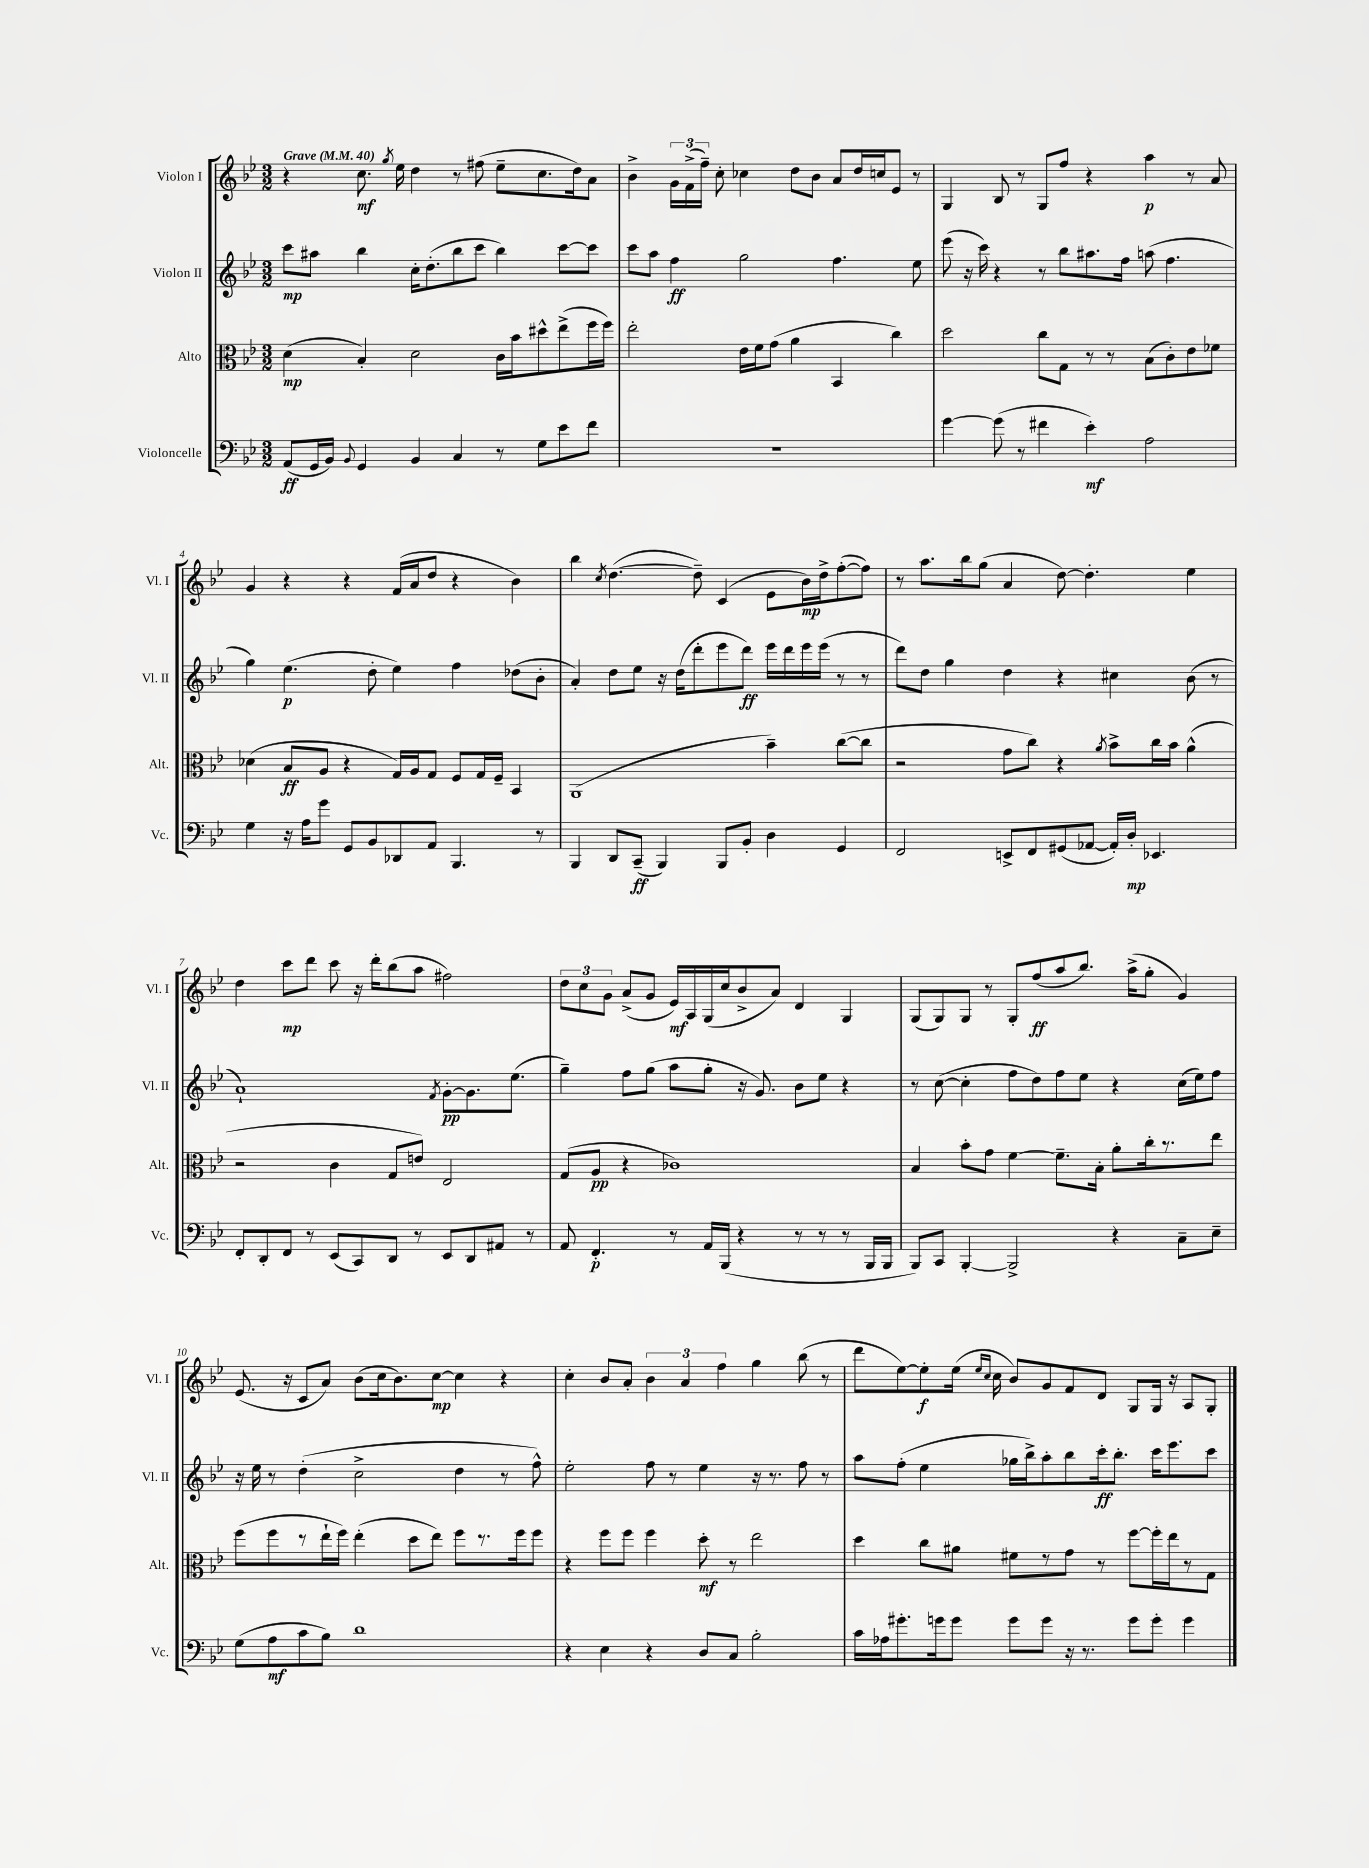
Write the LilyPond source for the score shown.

<<
\new StaffGroup <<
\new Staff = "s0" \with { instrumentName = "Violon I" shortInstrumentName = "Vl. I" } {
    \clef treble \key bes \major \numericTimeSignature \time 3/2 \tempo "Grave" 4 = 40
    \autoBeamOff r4 c''8.\mf \acciaccatura { g''8 } ees''16 d''4 r8 fis''8( ees''8[-- c''8. d''16) a'8] |
    bes'4-> \tuplet 3/2 { g'16[ f'16->( f''16]--) } c''8-. ces''4 d''8[ bes'8] a'8[ d''16 c''16 ees'8] r8 |
    g4 bes8 r8 g8[ f''8] r4 a''4\p r8 a'8 |
    g'4 r4 r4 f'16[( a'16 d''8] r4 bes'4) |
    bes''4 \acciaccatura { c''8 } d''4.~( d''8--) c'4( ees'8[ bes'16\mp) d''16-> f''8~-.( f''8]) |
    r8 a''8.[ bes''16 g''8]( a'4 d''8~) d''4.-. ees''4 |
    d''4 c'''8[\mp d'''8] c'''8 r16 d'''16[-. bes''8( a''8] fis''2) |
    \tuplet 3/2 { d''8[ c''8 g'8] } a'8[->( g'8] ees'16[\mf) a16 g16( c''16 bes'8-> a'8]) d'4 g4 |
    g8[( g8) g8] r8 g8[-. f''8\ff( a''8 bes''8.]) a''16[->( g''8]-. g'4) |
    ees'8.( r16 c'8[ a'8]) bes'8[( c''16 bes'8.) c''8]~\mp c''4 r4 |
    c''4-. bes'8[ a'8]-. \tuplet 3/2 { bes'4 a'4 f''4 } g''4 bes''8( r8 |
    d'''8[ ees''8~) ees''8-.\f ees''16]( \grace { ees''16[ c''16] } c''16 bes'8[) g'8 f'8 d'8] g8[ g16] r16 a8[ g8]-. \bar "|." |
}
\new Staff = "s1" \with { instrumentName = "Violon II" shortInstrumentName = "Vl. II" } {
    \clef treble \key bes \major \numericTimeSignature \time 3/2
    \autoBeamOff c'''8[\mp ais''8] bes''4 c''16[-. d''8.-.( bes''8 c'''8] bes''4) c'''8[~ c'''8] |
    c'''8[ a''8] f''4\ff g''2 f''4. ees''8 |
    ees'''8( r16 c'''16) r4 r8 bes''8[ ais''8. f''16] a''8( f''4. |
    g''4) ees''4.\p( d''8-. ees''4) f''4 des''8[( bes'8]-. |
    a'4-.) d''8[ ees''8] r16 d''16[( d'''8-. ees'''8 d'''8]\ff) ees'''16[ d'''16 ees'''16 ees'''16]( r8 r8 |
    d'''8[) d''8] g''4 d''4 r4 cis''4 bes'8( r8 |
    a'1-!) \acciaccatura { f'8 } g'8[~-.\pp g'8. ees''8.]( |
    g''4--) f''8[ g''8]( a''8[ g''8]-. r16 g'8.) bes'8[ ees''8] r4 |
    r8 c''8~( c''4-. f''8[ d''8) f''8 ees''8] r4 c''16[( ees''16) f''8] |
    r16 ees''16 r8 d''4-.( c''2-> d''4 r8 f''8-^) |
    ees''2-. f''8 r8 ees''4 r16 r8. f''8 r8 |
    a''8[ f''8]-.( ees''4 ges''16[ bes''16->) a''8-. bes''8 c'''16-.\ff bes''8.]-. c'''16[ ees'''8. c'''8] \bar "|." |
}
\new Staff = "s2" \with { instrumentName = "Alto" shortInstrumentName = "Alt." } {
    \clef alto \key bes \major \numericTimeSignature \time 3/2
    \autoBeamOff d'4\mp( bes4-.) d'2 c'16[ bes'16 dis''8-^ ees''8->( f''16 f''16]) |
    ees''2-. ees'16[ f'16 g'8]( a'4 bes,4 c''4) |
    d''2 c''8[ g8] r8 r8 bes8[( c'8-.) ees'8 fes'8] |
    des'4( bes8[\ff a8] r4 g16[) a16 g8] f8[ g16 f16]-- bes,4 |
    a,1( bes'4--) c''8[~( c''8] |
    r2 g'8[ c''8]) r4 \acciaccatura { a'8 } bes'8[-> c''16 bes'16] a'4-^( |
    r2 c'4 g8[ e'8]) ees2 |
    g8[( a8]\pp r4 ces'1) |
    bes4 bes'8[-. g'8] f'4~ f'8.[-- bes16]-. a'8[-. c''16-. r8. ees''8] |
    f''8[( f''8 r8 ees''16-! f''16]) ees''4-.( d''8[ ees''8]) f''8[ r8. f''16 f''8] |
    r4 f''8[ f''8] f''4 d''8-.\mf r8 ees''2 |
    d''4 c''8[ ais'8] fis'8[ r8 g'8] r8 f''8[~ f''16-. ees''16 r8 g8] \bar "|." |
}
\new Staff = "s3" \with { instrumentName = "Violoncelle" shortInstrumentName = "Vc." } {
    \clef bass \key bes \major \numericTimeSignature \time 3/2
    \autoBeamOff a,8[\ff( g,16 bes,16]) \appoggiatura { bes,8 } g,4 bes,4 c4 r8 g8[ ees'8 f'8] |
    R1. |
    g'4~ g'8( r8 fis'4 ees'4-.\mf) a2 |
    g4 r16 a16[ g'8] g,8[ bes,8 des,8 a,8] bes,,4. r8 |
    bes,,4 d,8[ c,8]--\ff( bes,,4) bes,,8[ bes,8]-. d4 g,4 |
    f,2 e,8[-> f,8 gis,8( aes,8]~ aes,16[-.) d16]-.\mp ees,4. |
    f,8[-. d,8-. f,8] r8 ees,8[( c,8) d,8] r8 ees,8[ d,8 ais,8] r8 |
    a,8 f,4.-.\p r8 a,16[ bes,,16]( r4 r8 r8 r8 bes,,16[ bes,,16] |
    bes,,8[) c,8] bes,,4~-. bes,,2-> r4 c8[-- ees8]-- |
    g8[( a8\mf c'8 bes8]) d'1 |
    r4 ees4 r4 d8[ c8] bes2-. |
    c'16[ aes16 gis'8.-. g'16 g'8] g'8[ g'8] r16 r8. g'8[ g'8]-. g'4 \bar "|." |
}
>>
>>
